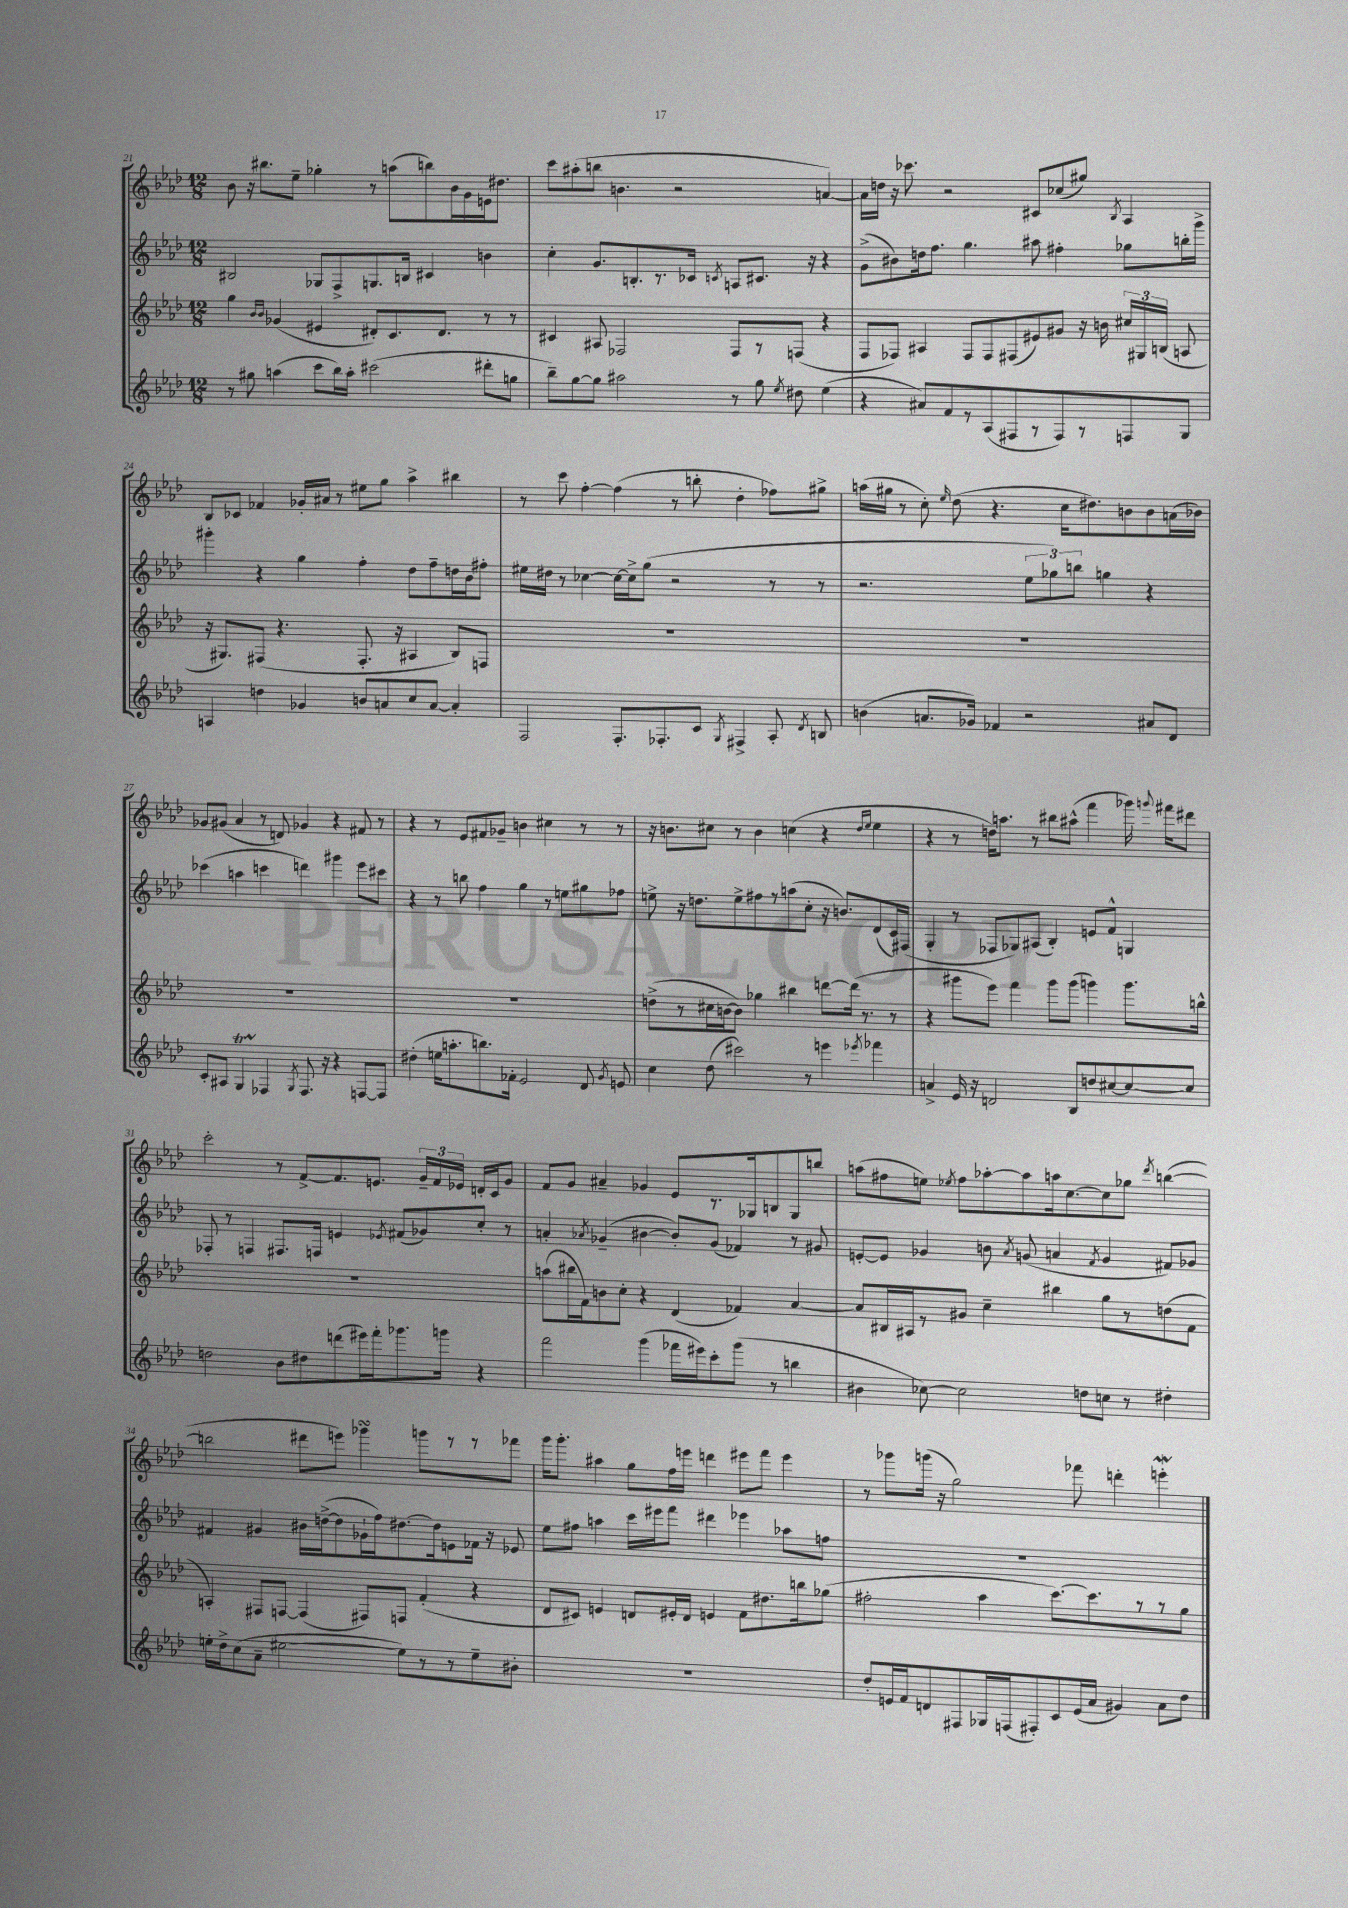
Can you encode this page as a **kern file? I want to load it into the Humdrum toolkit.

**kern	**kern	**kern	**kern
*staff4	*staff3	*staff2	*staff1
*clefG2	*clefG2	*clefG2	*clefG2
*k[b-e-a-d-]	*k[b-e-a-d-]	*k[b-e-a-d-]	*k[b-e-a-d-]
*M12/8	*M12/8	*M12/8	*M12/8
8r	4gg	2B#	8b-
8gg#	.	.	16r
.	.	.	8.bb#
.	16qqb-	.	.
.	16qqb-	.	.
(4aa	(4g-	.	.
.	.	.	8ee-~
8ccc	4e#	8G-	4gg-'
16bb-)	.	8F^	.
16aa'	.	.	.
(2ccc#	8d#')	8.G	8r
.	8.c	.	(8aa
.	.	16B	.
.	.	4c#	8bb)
.	8.d#	.	.
.	.	.	16b-
.	.	.	16g
8ddd#'	8r	4b	16e
.	.	.	8.dd#
8gg	8r	.	.
=	=	=	=
8bb-~)	4c#	4cc'	8ccc
[8gg	.	.	(8aa#'
8gg]	8A#	8.g	8bb
2aa#	2F-	.	4.b
.	.	8.B'	.
.	.	8.r	.
.	.	.	2r
.	.	16c-	.
.	.	8qc	.
8r	8F-	8A	.
8gg	8r	8.c#	.
8qee-	.	.	.
8dd#	(8F	.	.
.	.	16r	.
(4ee-	4r	4r	[4a)
=	=	=	=
4r	8F	(8g^	16a]
.	.	.	16dd
.	8F-)	8b#)	16r
.	.	.	8.ccc-
8a#)	4A#	16dd	.
.	.	8.ff	.
8f	.	.	2r
8r	8F-	4.gg	.
(8A-	8F-	.	.
8F#	(8F#	.	.
8r	8e#)	8aa#	8c#
8F#)	8g#	4ff#'	(8cc-
8r	16r	.	8gg#)
.	16b	.	.
.	.	.	8qB-
8F	24cc#	8gg-	4A-
.	24G#	.	.
.	(24B	.	.
8G	8A	16bb'	.
.	.	16ggg^	.
=	=	=	=
4A	16r	4ggg#'	8B-
.	8.G#)	.	.
.	.	.	8c-
4dd	(8F#	4r	4f-
.	4.r	.	.
4g-	.	4gg	16g-'
.	.	.	16a#
.	.	.	8r
8b	8.F#'	4ff'	8ee#
8a	.	.	8gg
.	16r	.	.
8cc	4A#	8dd-	4aa-^
[8a	.	8ff~	.
4a']	8B-)	16dd	4bb#
.	.	16b-	.
.	8F	8ff#'	.
=	=	=	=
2F	1.r	16ee#	8r
.	.	16dd#	.
.	.	8r	8ccc
.	.	[4cc-	[4ff'
8.F'	.	16cc-_	(4ff]
.	.	16cc-^]	.
.	.	(8gg	.
8.F-'	.	.	.
.	.	2r	8r
8c	.	.	8bb'
8qG	.	.	.
4F#^	.	.	4dd-'
8A-'	.	8r	8ff-)
8qd-	.	.	.
8B	.	8r	8gg#^
=	=	=	=
(4b	1.r	2.r	(16aa
.	.	.	16gg#
.	.	.	8r
8.a	.	.	8cc')
.	.	.	16qqee-
.	.	.	(8dd-
16g-)	.	.	.
4f-	.	.	4.r
2r	.	12ee-	.
.	.	12gg-)	.
.	.	.	16cc
.	.	12bb	.
.	.	.	8.dd#)
.	.	4gg	.
.	.	.	8b
8a#	.	4r	8b
8d-	.	.	(16a
.	.	.	16b-)
=	=	=	=
8c'	1.r	(4ccc-	8g-
8A#	.	.	(8g#
4G	.	4aa	4a-
4F-	.	4ccc	8r
.	.	.	8d)
8qG	.	.	.
8.F-	.	4ddd)	4g-
16r	.	.	.
4r	.	4ggg#	4r
[8F	.	8eee-	8f#
8F]	.	8ccc#	8r
=	=	=	=
(4dd#'	1.r	4r	4r
16ee	.	8r	8r
8.aa'	.	.	.
.	.	8bb	8e-
8.bb)	.	4ff	8f#
.	.	.	8g-~
16f-'	.	.	.
2e-	.	4gg	4b
.	.	8r	4cc#
.	.	8ee	.
8d-	.	8gg#	8r
8qg	.	.	.
8e	.	8ff-	8r
=	=	=	=
4cc	(8dd^	8ee^	16r
.	.	.	8.b
.	8r	16r	.
.	.	8.dd	.
(8dd-	16cc#	.	8cc#
.	[16b	.	.
2ccc#)	8b])	8ee^	8r
.	4gg-	8ff#	4b
.	.	8r	.
.	4bb#	(8aa	(4cc
8r	.	8cc'	.
4eee	[8ddd	16r	4r
.	.	8.b)	.
.	(16ddd]	.	.
.	8.r	.	.
.	.	.	16qqdd-
8qeee-	.	.	16qqee-
4fff-	.	(8d-	4ee-
.	8r	16c)	.
.	.	(16F#	.
=	=	=	=
4a^	4r	4G'	4r
16e-	8ggg#	8r	8r
16r	.	.	.
2d	8eee-)	8F-	16dd)
.	.	.	8.aa
.	4fff	8G-)	.
.	.	(8A#	8r
.	8ggg#	4B-')	8bb#
8B-	(8ggg#	.	(8aa#^^
8dd	4ggg)	8e	4fff
[8cc#	.	8f^^	.
8cc#_	8.ggg	4G	16ggg-)
.	.	.	8qqggg
.	.	.	16fff#
8cc#]	.	.	8ddd#
.	16bb^^	.	.
=	=	=	=
2dd	1.r	8F-'	2ccc'
.	.	8r	.
.	.	4F	.
8b-	.	8.F#	8r
8dd#	.	.	[8f^
.	.	16F	.
(8ddd	.	4e	8.f]
16eee#)	.	.	.
16fff'	.	.	8.e
.	.	8qe-	.
8.ggg-	.	(8f#	.
.	.	8g-)	24g~
.	.	.	24f
16ggg	.	.	.
.	.	.	24e-
4r	.	8cc'	16d'
.	.	.	16c
.	.	8r	8g
=	=	=	=
2fff	(8aa	4a'	8f
.	16bb#	.	8g
.	16f)	.	.
.	.	8qa-	.
.	8b	(4g-~	4a#~
.	8cc'	.	.
(4ggg	4r	[4b#	4g-
16fff-	(4d-	8b#'])	8e-
16eee#)	.	.	.
8ccc'	.	(8g-	8.r
(8ggg	4f-)	4f-)	.
.	.	.	16G-
8r	.	.	8B
4bb	[4a-	8r	8G-
.	.	8g#	8bb
=	=	=	=
4b#	8a-]	[8e'	(8aa
.	16B#	8e]	8ff#
.	16A#	.	.
[8cc-)	8r	4g-	8ee)
.	.	.	8qee-
2cc-]	8g#	.	8ff#
.	4cc~	8b	[8aa-'
.	.	8qa-	.
.	.	(8g	8aa-]
.	4bb#	4a	16aa
.	.	.	[8.cc
8dd	.	.	.
.	.	8qf	.
8cc	8gg	4g	8cc]
8r	8r	.	8gg-
.	.	.	8qddd-
4dd#'	(8dd	8f#)	([4bb
.	8f	8g-	.
=	=	=	=
16ee'	4A')	4f#	2bb]
16dd-^	.	.	.
(8cc	.	.	.
8a-~	8F#	4g#	.
[2ee#	[8F	.	.
.	(4F]	16b#	8ddd#
.	.	([16dd^	.
.	.	8dd]	8eee)
.	8F#)	16g-`	4ggg-
.	.	16ff)	.
8ee#])	8F	[8.dd#	.
8r	(4f'	.	8ggg
.	.	16dd#]	.
8r	.	8e	8r
8ee#~	4r	16f-	8r
.	.	16r	.
8b#'	.	8e-	8fff-
=	=	=	=
1.r	8d-	8ee-	16ggg
.	.	.	8.ggg'
.	8c#)	8ff#	.
.	4e	4aa	4aa#
.	8d	16ccc	8gg
.	.	16eee#	.
.	16e#'	8fff	16ff
.	16d	.	16eee
.	4e	4ddd#	4ddd
.	8f	4eee-	8eee#
.	8.dd#	.	8fff
.	.	8aa-	4eee#
.	16bb	.	.
.	(8gg-	8ff	.
=	=	=	=
8dd-'	2ff#'	1.r	8r
16e	.	.	8ggg-
16f	.	.	.
8d	.	.	(16ggg
.	.	.	16r
8F#	.	.	2gg)
16G-	4aa-	.	.
(16F	.	.	.
8F#')	.	.	.
8c	[8.ccc)	.	.
(16e	.	.	8fff-
16a-	8.ccc]	.	.
4g#)	.	.	4ddd'
.	8r	.	.
8a-	8r	.	4eee'
8dd-	8gg	.	.
==	==	==	==
*-	*-	*-	*-
